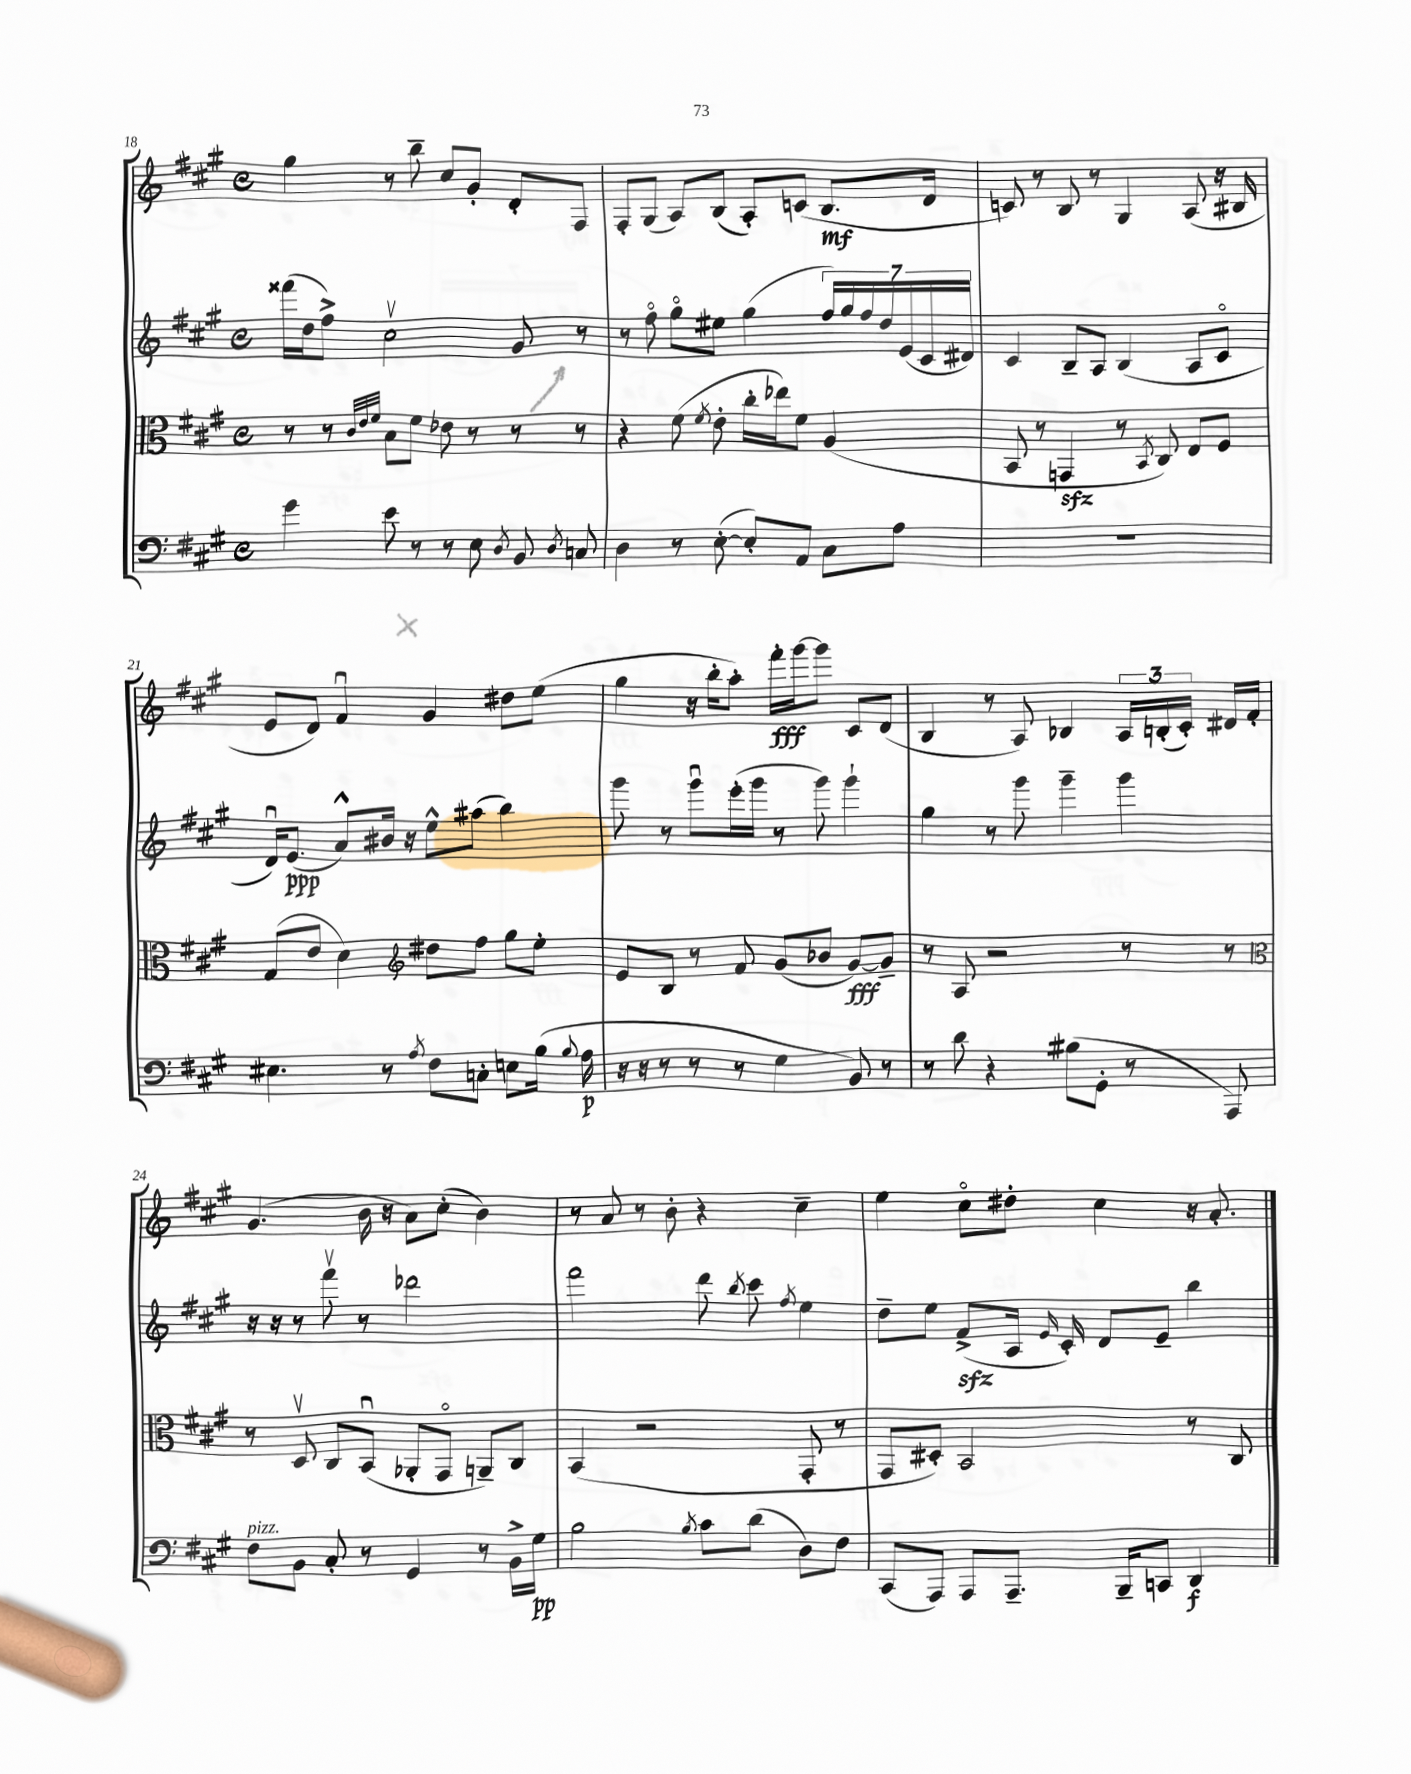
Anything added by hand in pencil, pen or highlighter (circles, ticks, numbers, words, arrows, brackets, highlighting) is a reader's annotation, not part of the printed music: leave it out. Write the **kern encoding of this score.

**kern	**kern	**kern	**kern
*staff4	*staff3	*staff2	*staff1
*clefF4	*clefC3	*clefG2	*clefG2
*k[f#c#g#]	*k[f#c#g#]	*k[f#c#g#]	*k[f#c#g#]
*M4/4	*M4/4	*M4/4	*M4/4
*met(c)	*met(c)	*met(c)	*met(c)
4g#	8r	(16fff##	4gg#
.	.	16dd	.
.	8r	8ff#^)	.
.	32qqc#	.	.
.	32qqe	.	.
.	32qqf#	.	.
8e	8B	2cc#v	8r
8r	8f#	.	8bb~
8r	8e-	.	8cc#
8E	8r	.	8g#'
8qD	.	.	.
8BB	8r	8g#	8d'
8qD	.	.	.
8C	8r	8r	8F#
=	=	=	=
4D	4r	8r	8F#'
.	.	8ff#o	(8G#
8r	(8f#	8gg#o	8A)
.	8qf#	.	.
([8E'	8e'	8ee#	(8B
8E'])	16cc#'	(4gg#	8A')
.	16ee-)	.	.
8AA	8f#	.	(8c
8C#	(4A	28ff#)	8.B
.	.	28gg#	.
.	.	28ff#	.
.	.	28dd	.
8A	.	.	.
.	.	(28e	.
.	.	28c#	.
.	.	.	16d
.	.	28d#)	.
=	=	=	=
1r	8BB	4c#	8c)
.	8r	.	8r
.	4GG	8B~	8B
.	.	8A	8r
.	8r	(4B	4G#
.	8qBB	.	.
.	8C#)	.	.
.	8E	8A	(8A
.	8F#	8c#o	16r
.	.	.	16B#
=	=	=	=
4.E#	(8G#	16du)	8e
.	.	(8.e	.
.	8e	.	8d)
.	4d)	8a^^)	4f#u
8r	.	16b#	.
.	.	16r	.
*	*clefG2	*	*
8qA	.	.	.
8F#	8dd#	8ee^^	4g#
8C'	8ff#	(8aa#	.
8E	8gg#	4bb)	8dd#
(16B	8ee'	.	(8ee
8qqB	.	.	.
16A	.	.	.
=	=	=	=
16r	8e	8ggg#	4gg#
16r	.	.	.
8r	8B	8r	.
8r	8r	8ggg#u	16r
.	.	.	16bb'
8r	8f#	(16eee'	8aa')
.	.	16ggg#	.
4G#	(8g#	8r	16fff#'
.	.	.	[16ggg#
.	8b-	8ggg#)	8ggg#]
8BB)	[8g#)	4ggg#`	8c#
8r	8g#~]	.	(8d
=	=	=	=
8r	8r	4gg#	4B
8d	8A	.	.
4r	2r	8r	8r
.	.	8ggg#	8A)
(8B#	.	4ggg#~	4B-
8GG#'	.	.	.
8r	8r	4ggg#	24A
.	.	.	(24B'
.	.	.	24c#')
8AAA)	8r	.	16d#
.	.	.	16f#'
=	=	=	=
*	*clefC3	*	*
8F#	8r	16r	(4.g#
.	.	16r	.
8BB	8Dv	8r	.
8C#'	8C#	8fff#v	.
8r	(8BBu	8r	16b
.	.	.	16r
4GG#	8AA-'	2ddd-	8a)
.	8GG#o	.	(8cc#'
8r	8AA~)	.	4b)
16BB^	8C#	.	.
16G#	.	.	.
=	=	=	=
2B	(4BB	2fff#	8r
.	.	.	8a
.	2r	.	8r
.	.	.	8b'
8qB	.	.	.
8c#	.	8ddd	4r
.	.	8qbb	.
(8d	.	8ccc#	.
.	.	8qff#	.
8D)	8GG#'	4ee	4cc#~
8F#	8r	.	.
=	=	=	=
(8CC#	8GG#	8dd~	4ee
8AAA)	8D#')	8ee	.
8AAA	2BB	(8f#^	8cc#o
8.AAA~	.	16A	8dd#'
.	.	16qqe	.
.	.	16c#')	.
.	.	8d	4cc#
16BBB~	.	.	.
8CC	.	8e~	.
4DD	8r	4bb	16r
.	.	.	8.a'
.	8C#	.	.
==	==	==	==
*-	*-	*-	*-
